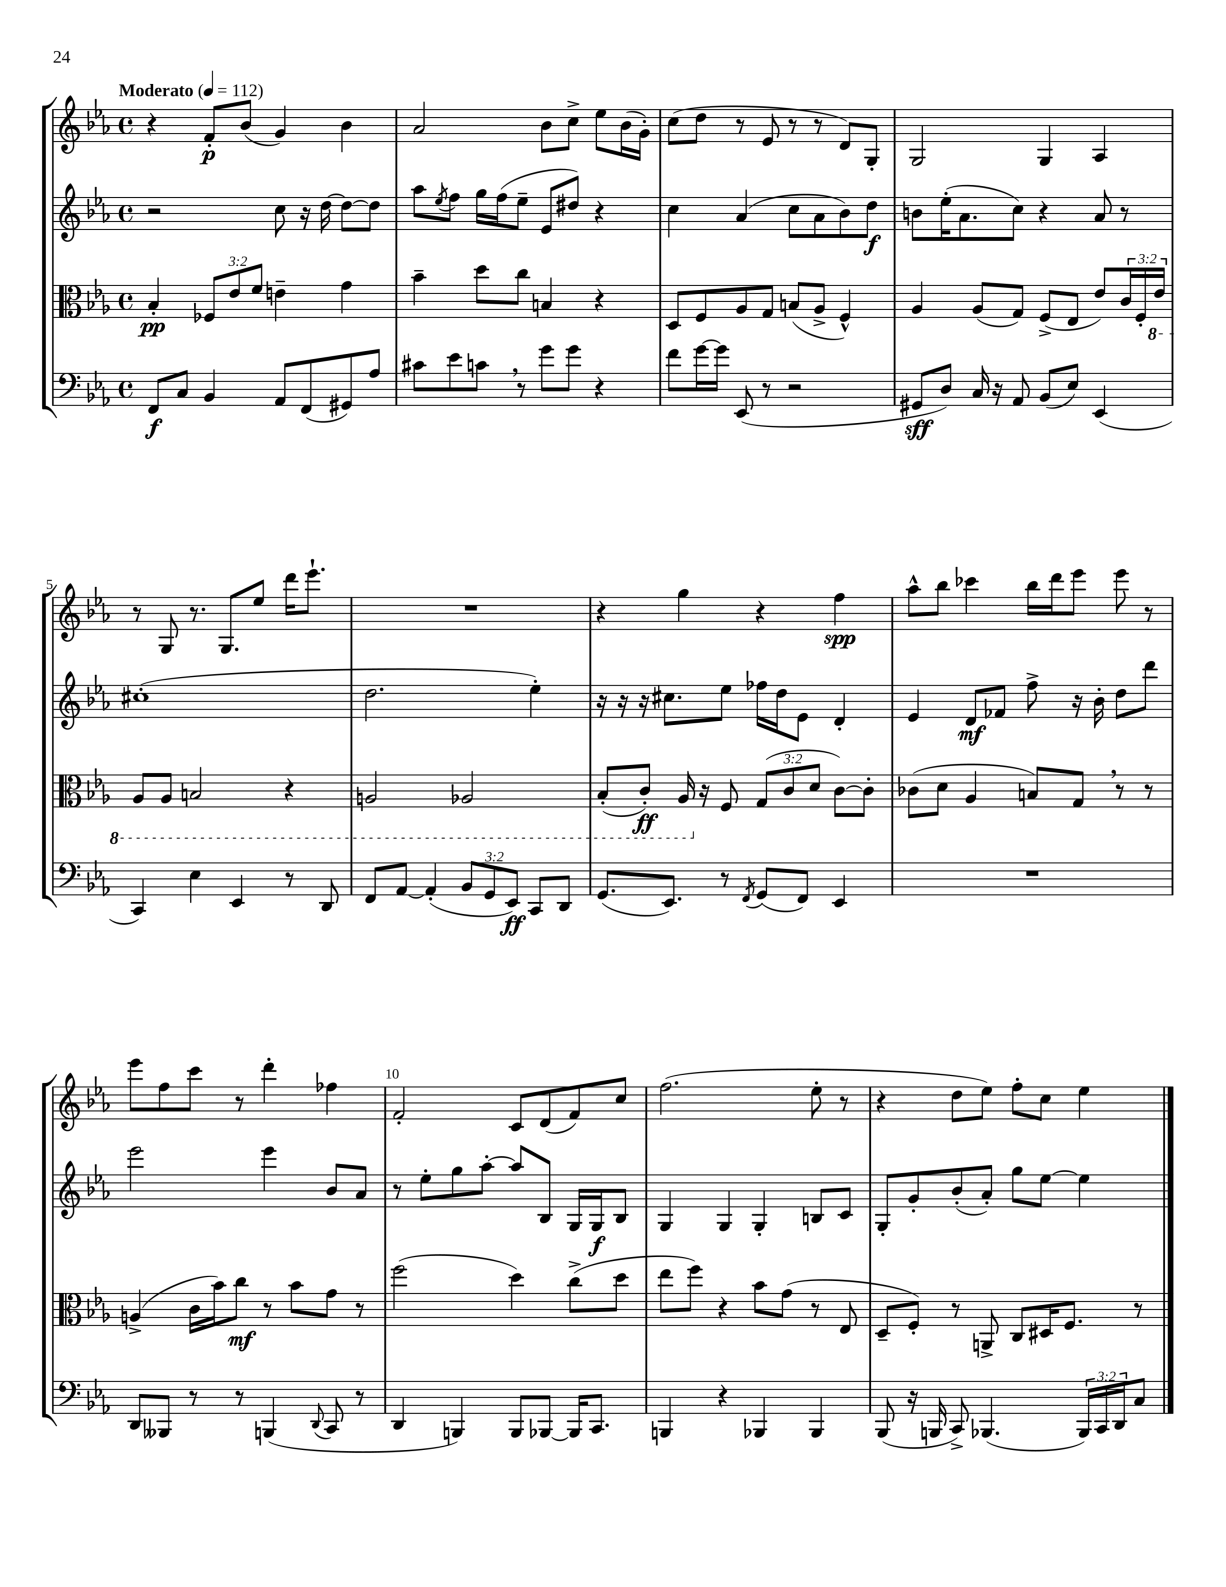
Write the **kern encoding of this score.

**kern	**dynam	**kern	**dynam	**kern	**dynam	**kern	**dynam
*part4	*part4	*part3	*part3	*part2	*part2	*part1	*part1
*staff4	*staff4	*staff3	*staff3	*staff2	*staff2	*staff1	*staff1
*clefF4	*	*clefC3	*	*clefG2	*	*clefG2	*
*k[b-e-a-]	*	*k[b-e-a-]	*	*k[b-e-a-]	*	*k[b-e-a-]	*
*M4/4	*	*M4/4	*	*M4/4	*	*M4/4	*
*met(c)	*	*met(c)	*	*met(c)	*	*met(c)	*
*MM112	*	*MM112	*	*MM112	*	*MM112	*
=1	=1	=1	=1	=1	=1	=1	=1
!	!	!	!	!	!	!LO:TX:a:B:t=Moderato	!
8FF/L	f	4B-'/	pp	2r	.	4r	.
8C/J	.	.	.	.	.	.	.
4BB-/	.	12F-X/L	.	.	.	8f'/L	p
.	.	12e-/	.	.	.	.	.
.	.	.	.	.	.	(8b-/J	.
.	.	12f/J	.	.	.	.	.
8AA-/L	.	4en~\	.	8cc\	.	4g/)	.
(8FF/	.	.	.	16r	.	.	.
.	.	.	.	[16dd\	.	.	.
8GG#X/)	.	4g\	.	8dd\L_	.	4b-\	.
8A-/J	.	.	.	8dd\J]	.	.	.
=2	=2	=2	=2	=2	=2	=2	=2
8c#X\L	.	4b-~\	.	8aa-\L	.	2a-/	.
.	.	.	.	8qee-/	.	.	.
8e-\	.	.	.	8ff\J	.	.	.
8cn,\J	.	8dd\L	.	16gg\LL	.	.	.
.	.	.	.	(16ff\J	.	.	.
8r	.	8cc\J	.	8ee-~\J	.	.	.
8g\L	.	4Bn/	.	8e-/L	.	8b-\L	.
8g\J	.	.	.	8dd#X/J)	.	8cc^\J	.
4r	.	4r	.	4r	.	8ee-\L	.
.	.	.	.	.	.	(16b-\L	.
.	.	.	.	.	.	16g'\JJ)	.
=3	=3	=3	=3	=3	=3	=3	=3
8f\L	.	8D/L	.	4cc\	.	(8cc\L	.
[16g\L	.	8F/	.	.	.	8dd\J	.
16g\JJ]	.	.	.	.	.	.	.
(8EE-/	.	8A-/	.	(4a-/	.	8r	.
8r	.	8G/J	.	.	.	8e-/	.
2r	.	(8Bn/L	.	8cc\L	.	8r	.
.	.	8A-^/J	.	8a-\	.	8r	.
.	.	4F^^/)	.	8b-\)	.	8d/L)	.
.	.	.	.	8dd\J	f	8G'/J	.
=4	=4	=4	=4	=4	=4	=4	=4
8GG#X/L	sff	4A-/	.	8bn\L	.	2G/	.
8D/J)	.	.	.	(16ee-'\K	.	.	.
.	.	.	.	8.a-\	.	.	.
16C/	.	(8A-/L	.	.	.	.	.
16r	.	.	.	.	.	.	.
8AA-/	.	8G/J)	.	8cc\J)	.	.	.
(8BB-/L	.	(8F^/L	.	4r	.	4G/	.
8E-/J)	.	8E-/J	.	.	.	.	.
(4EE-/	.	8e-/L)	.	8a-/	.	4A-/	.
.	.	24c/L	.	8r	.	.	.
.	.	24F'/	.	.	.	.	.
*	*	*8ba	*	*	*	*	*
.	.	24E-/JJ	.	.	.	.	.
!!LO:LB:g=z
=5	=5	=5	=5	=5	=5	=5	=5
4CC/)	.	8AA-/L	.	(1cc#X'	.	8r	.
.	.	8AA-/J	.	.	.	8G/	.
4E-\	.	2BBn/	.	.	.	8.r	.
.	.	.	.	.	.	8.G/L	.
4EE-/	.	.	.	.	.	.	.
.	.	.	.	.	.	8ee-/J	.
8r	.	4r	.	.	.	16ddd\KL	.
.	.	.	.	.	.	8.eee-`\J	.
8DD/	.	.	.	.	.	.	.
=6	=6	=6	=6	=6	=6	=6	=6
8FF/L	.	2AAn/	.	2.dd\	.	1r	.
[8AA-/J	.	.	.	.	.	.	.
(4AA-'/]	.	.	.	.	.	.	.
12BB-/L	.	2AA-X/	.	.	.	.	.
12GG/	.	.	.	.	.	.	.
12EE-/J)	ff	.	.	.	.	.	.
8CC/L	.	.	.	4ee-'\)	.	.	.
8DD/J	.	.	.	.	.	.	.
=7	=7	=7	=7	=7	=7	=7	=7
(8.GG/L	.	(8BB-'/L	.	16r	.	4r	.
.	.	.	.	16r	.	.	.
.	.	8C'/J)	ff	16r	.	.	.
8.EE-/J)	.	.	.	8.cc#X\L	.	.	.
.	.	16AA-/	.	.	.	4gg\	.
*	*	*X8ba	*	*	*	*	*
.	.	16r	.	.	.	.	.
8r	.	8F/	.	8ee-\J	.	.	.
8qFF/	.	.	.	.	.	.	.
(8GG/L	.	(12G/L	.	16ff-X\LL	.	4r	.
.	.	.	.	16dd\J	.	.	.
.	.	12c/	.	.	.	.	.
8FF/J)	.	.	.	8e-\J	.	.	.
.	.	12d/J	.	.	.	.	.
4EE-/	.	[8c\L)	.	4d'/	.	4ff\	spp
.	.	8c'\J]	.	.	.	.	.
=8	=8	=8	=8	=8	=8	=8	=8
1r	.	(8c-X\L	.	4e-/	.	8aa-^^\L	.
.	.	8d\J	.	.	.	8bb-\J	.
.	.	4A-/	.	8d/L	mf	4ccc-X\	.
.	.	.	.	8f-X/J	.	.	.
.	.	8Bn/L)	.	8ff^\	.	16bb-\LL	.
.	.	.	.	.	.	16ddd\J	.
.	.	8G,/J	.	16r	.	8eee-\J	.
.	.	.	.	16b-'\	.	.	.
.	.	8r	.	8dd\L	.	8eee-\	.
.	.	8r	.	8ddd\J	.	8r	.
!!LO:LB:g=z
=9	=9	=9	=9	=9	=9	=9	=9
8DD/L	.	(4An^/	.	2eee-\	.	8eee-\L	.
8BBB--X/J	.	.	.	.	.	8ff\	.
8r	.	16c\LL	.	.	.	8ccc\J	.
.	.	16b-\J)	.	.	.	.	.
8r	.	8cc\J	mf	.	.	8r	.
(4BBBn/	.	8r	.	4eee-\	.	4ddd'\	.
.	.	8b-\L	.	.	.	.	.
8qqDD/	.	.	.	.	.	.	.
8CC/	.	8g\J	.	8b-/L	.	4ff-X\	.
8r	.	8r	.	8a-/J	.	.	.
=10	=10	=10	=10	=10	=10	=10	=10
4DD/	.	(2ff\	.	8r	.	2f'/	.
.	.	.	.	8ee-'\L	.	.	.
4BBBn/)	.	.	.	8gg\	.	.	.
.	.	.	.	[8aa-'\J	.	.	.
8BBB/L	.	4dd\)	.	8aa-/L]	.	8c/L	.
[8BBB-X/J	.	.	.	8B-/J	.	(8d/	.
16BBB-/KL]	.	(8cc^\L	.	16G/LL	.	8f/)	.
8.CC/J	.	.	.	16G/J	f	.	.
.	.	8dd\J	.	8B-/J	.	8cc/J	.
=11	=11	=11	=11	=11	=11	=11	=11
4BBBn/	.	8ee-\L	.	4G/	.	(2.ff\	.
.	.	8ff\J)	.	.	.	.	.
4r	.	4r	.	4G/	.	.	.
4BBB-X/	.	8b-\L	.	4G'/	.	.	.
.	.	(8g\J	.	.	.	.	.
4BBB-/	.	8r	.	8Bn/L	.	8ee-'\	.
.	.	8E-/	.	8c/J	.	8r	.
=12	=12	=12	=12	=12	=12	=12	=12
(8BBB-/	.	8D~/L	.	8G'/L	.	4r	.
16r	.	8F'/J)	.	8g'/	.	.	.
16BBBn/	.	.	.	.	.	.	.
8CC^/)	.	8r	.	(8b-'/	.	8dd\L	.
(4.BBB-X/	.	8AAn^/	.	8a-'/J)	.	8ee-\J)	.
.	.	8C/L	.	8gg\L	.	8ff'\L	.
.	.	16D#X/K	.	[8ee-\J	.	8cc\J	.
.	.	8.F/J	.	.	.	.	.
24BBB-/LL)	.	.	.	4ee-\]	.	4ee-\	.
24CC/	.	.	.	.	.	.	.
24DD/J	.	.	.	.	.	.	.
8C/J	.	8r	.	.	.	.	.
==	==	==	==	==	==	==	==
*-	*-	*-	*-	*-	*-	*-	*-
